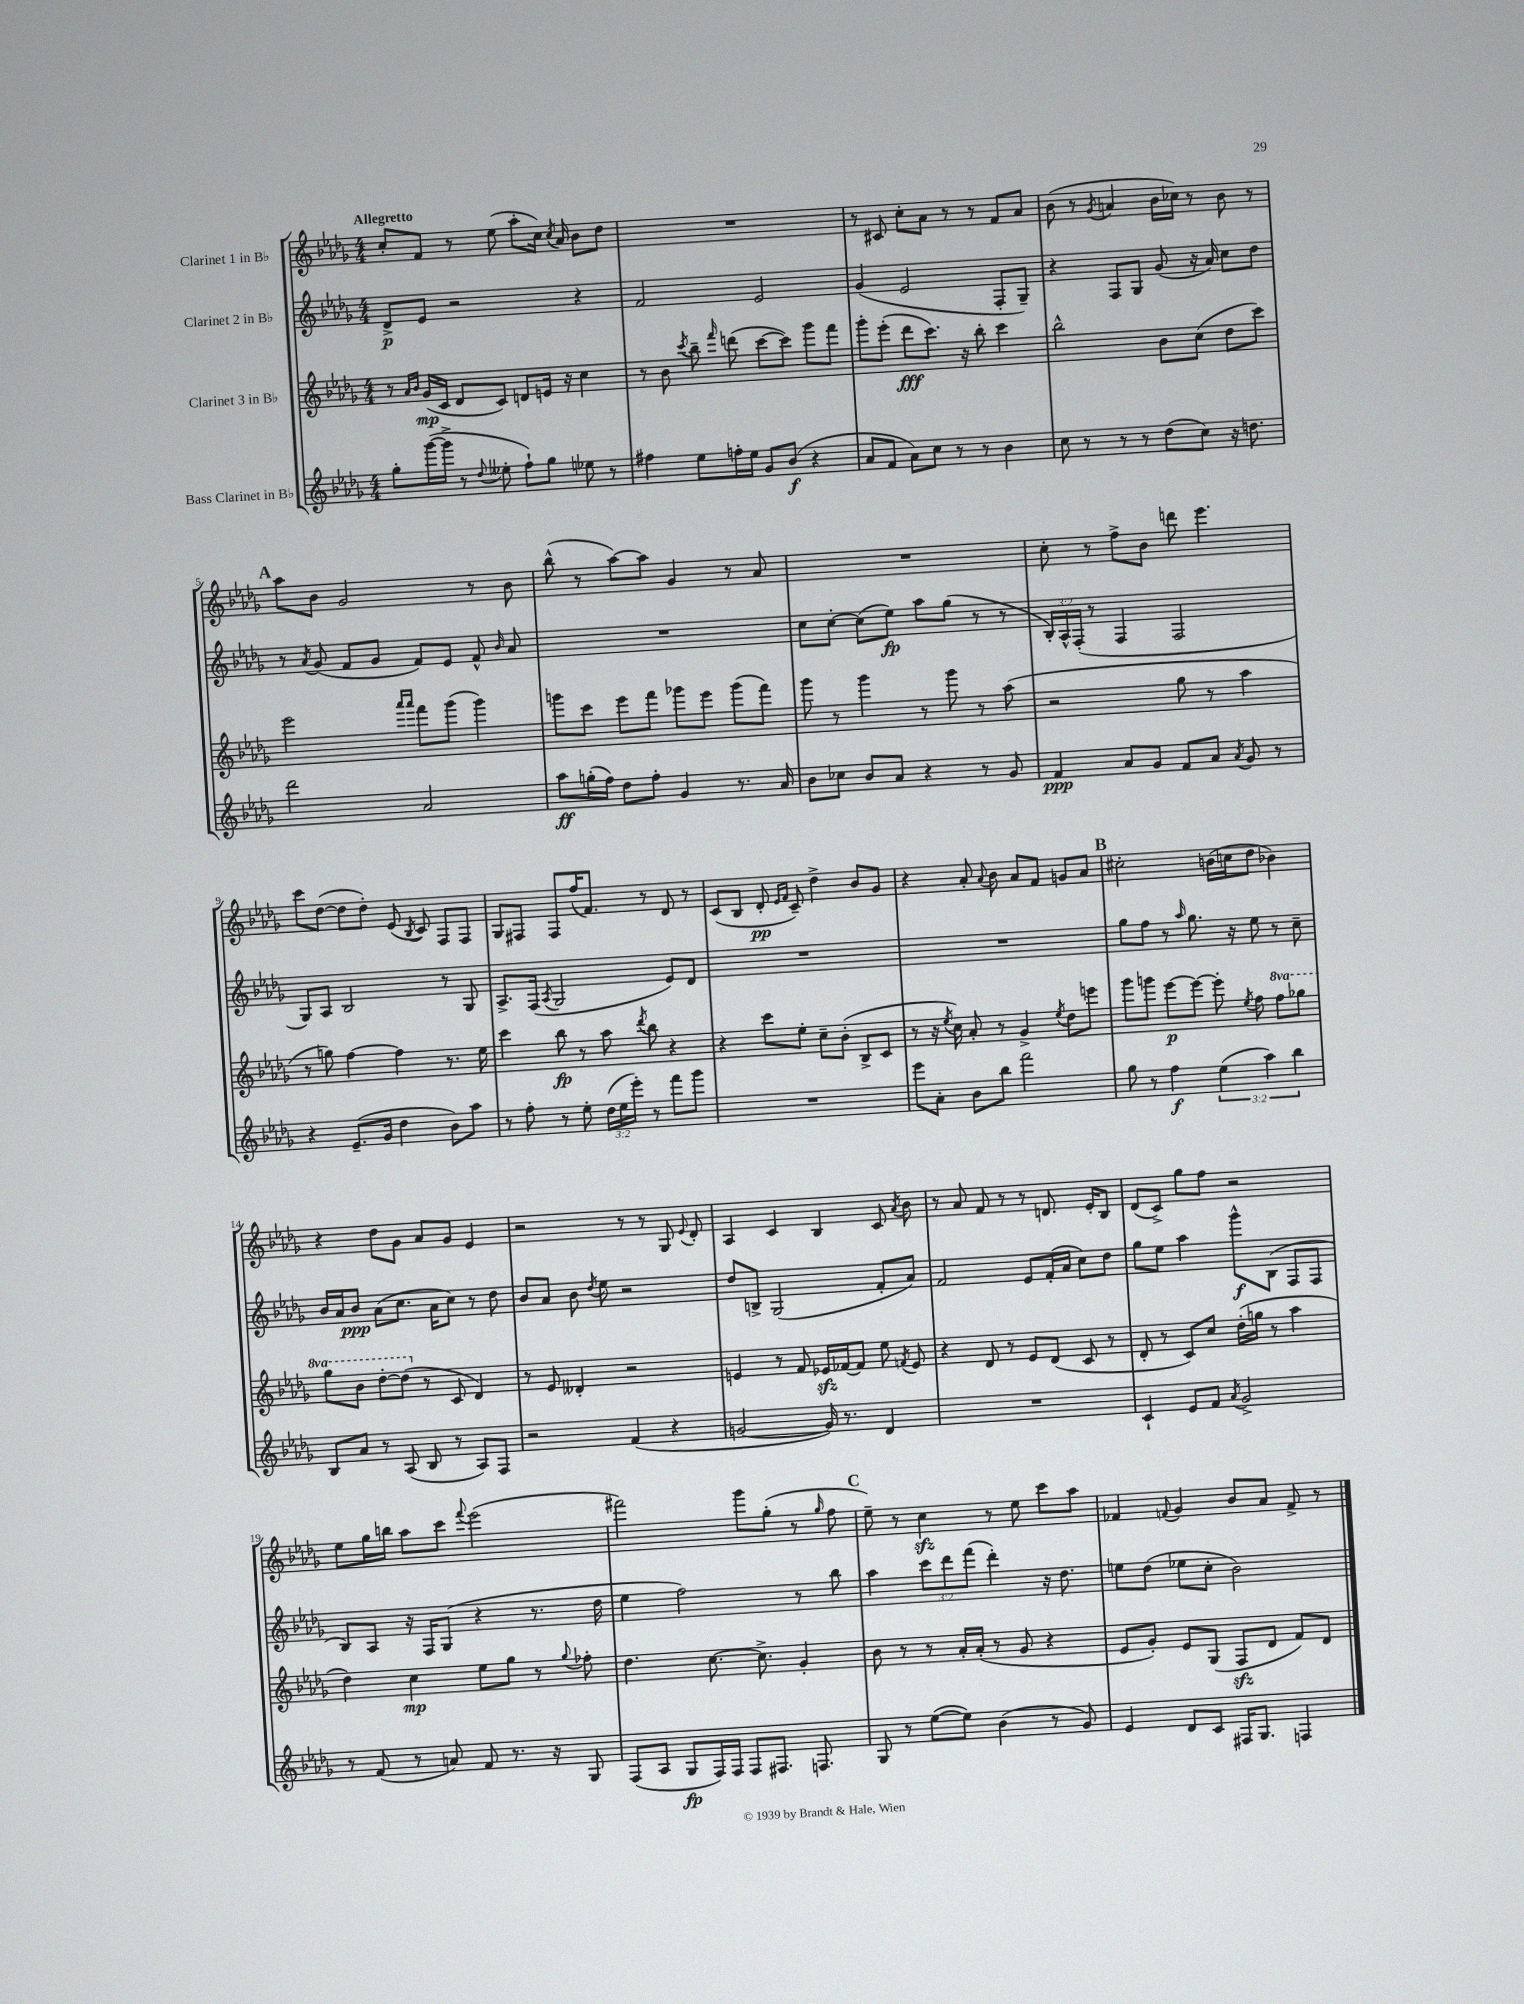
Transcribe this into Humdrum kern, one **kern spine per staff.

**kern	**kern	**kern	**kern
*staff4	*staff3	*staff2	*staff1
*clefG2	*clefG2	*clefG2	*clefG2
*k[b-e-a-d-g-]	*k[b-e-a-d-g-]	*k[b-e-a-d-g-]	*k[b-e-a-d-g-]
*M4/4	*M4/4	*M4/4	*M4/4
8gg-'	8r	8d-^	8cc'
.	16qqa-	.	.
.	16qqb-	.	.
([16ggg-	(16g-	8e-	8f
16ggg-^]	16c	.	.
8r	8d-	2r	8r
8qqdd-	.	.	.
8ee--'	8c)	.	(8ee-
8ff`)	8d	.	8aa-'
8gg-	16e	.	16cc)
.	.	.	8qcc
.	16r	.	16a-
8ee-	4cc	4r	8b-
8r	.	.	8dd-
=	=	=	=
4ff#	8r	2f	1r
.	8b-	.	.
.	8qccc	.	.
8ee-	8bb-~	.	.
.	16qqfff	.	.
16ff'	(8ddd	.	.
16ee-	.	.	.
8g-	[8ccc	2e-	.
(8b-	8ccc])	.	.
4r	8ggg-	.	.
.	8fff	.	.
=	=	=	=
8a-	8ggg-'	(4g-	8r
8f	(8eee-'	.	8c#
8a-)	8ddd-	2e-	8cc'
8cc	8.ccc)	.	8a-
8r	.	.	8r
.	16r	.	.
8r	8bb-'	.	8r
4b-	4ccc	8F'	8f
.	.	8G-~)	8a-
=	=	=	=
8cc	2bb-^^	4r	(8b-
8r	.	.	8r
.	.	.	8qg-
8r	.	8F	4a
8r	.	8G-	.
(8dd-	8b-	(8g-	16b-
.	.	.	16cc-)
8cc)	(8cc	16r	8r
.	.	16a-)	.
16r	8dd-	8cc	8b-
8.dd	.	.	.
.	8ccc)	8dd-	8r
=	=	=	=
2ddd-	2eee-	8r	8aa-
.	.	8qa-	.
.	.	(8g-	8b-
.	.	8f	2g-
.	.	8g-	.
.	16qqaaa-	.	.
.	16qqaaa-	.	.
2a-	8fff	8f)	.
.	(8ggg-	8e-	.
.	4ggg-)	8f^^	8r
.	.	16qqb-	.
.	.	8a-	8b-
=	=	=	=
8aa-	8ggg	1r	(8bb-^^
(16gg'	8ccc	.	8r
16ff)	.	.	.
8dd-	8eee-	.	[8aa-)
8ff'	8fff	.	8aa-]
4g-	8ggg-	.	4g-
.	8eee-	.	.
8.r	(8ggg-	.	8r
.	8fff)	.	8a-
16a-	.	.	.
=	=	=	=
8b-	8ggg-	8cc	1r
8cc-	8r	[8cc'	.
8b-	4ggg-	(8cc]	.
8a-	.	8ee-)	.
4r	8r	8aa-	.
.	8ggg-	(8gg-	.
8r	8r	8r	.
8g-	(8aa-	8r	.
=	=	=	=
4f	2r	24B-')	8cc'
.	.	24A-^^	.
.	.	(24F'	.
.	.	8r	8r
8a-	.	4F	8ff^
8g-	.	.	8b-
8f	8gg-	2F	8ddd
8a-	8r	.	4.eee-
8qa-	.	.	.
8g-	4aa-	.	.
8r	.	.	.
=	=	=	=
4r	8r	8G-)	8ccc
.	8gg)	8A-	([8dd-
(8.e-~	[4ff	2B-	8dd-]
.	.	.	8dd-')
16g-	.	.	.
4dd-	4ff]	.	(8e-
.	.	.	8qB-
.	.	.	8c)
8b-)	8.r	8r	8F
8aa-	.	8G-	8F
.	16ee-	.	.
=	=	=	=
8r	4ccc	8.A-^	8G-
8ff'	.	.	8F#
.	.	(16F	.
.	.	8qA-	.
8r	8bb-	2G-	8F#
8ee-'	8r	.	(16ff
.	.	.	8.f)
(24dd-	8aa-	.	.
24ee-	.	.	.
24eee-')	.	.	.
.	8qddd-	.	.
8r	8bb-	.	8r
8fff	4r	8e-)	8d-
8ggg-	.	8d-	8r
=	=	=	=
1r	4r	1r	(8c
.	.	.	8B-
.	8ccc	.	8d-'
.	.	.	16qqe-
.	.	.	16qqf
.	8ee-'	.	8c~)
.	8cc~	.	4dd-^
.	(8b-'	.	.
.	8B-^	.	8b-
.	8c	.	8g-
=	=	=	=
8eee-	8r	1r	4r
8a-'	16r	.	.
.	8qee-	.	.
.	16cc)	.	.
8b-	8a-'	.	8a-'
.	.	.	8qqa-
8bb-	8r	.	8b-
2fff	4g-^	.	8a-
.	.	.	8f
.	8qee-	.	.
.	8dd-	.	8g
.	8eee	.	8a-
=	=	=	=
8gg-	8ggg-	8gg-	2cc#'
8r	8ggg	8ff	.
4ff	[8eee-	8r	.
.	.	16qqaa-	.
.	8eee-_	8.gg-	.
(6ee-	8eee-']	.	(16b
.	.	16r	16cc
.	8qee-	.	.
.	8ff	8ee-	8dd-
6aa-)	.	.	.
.	8fff	8r	4b-)
6bb-	.	.	.
.	8ggg-	8cc~	.
=	=	=	=
8B-	8ggg-	16b-	4r
.	.	16a-	.
8a-	8bb-	8b-	.
8r	[8ddd-'	(8a-	8dd-
(8A-	(8ddd-]	8.cc	8g-
8B-	8r	.	8a-
.	.	16a-	.
8r	8c	8cc)	8g-
8A-)	4d-)	8r	4e-
8F	.	8dd-	.
=	=	=	=
2r	8r	8b-	2r
.	8e-	8a-	.
.	4d--'	8b-	.
.	.	8qdd-	.
.	.	8ee-	.
(4f	2r	2r	8r
.	.	.	8r
4r	.	.	8G-
.	.	.	8qqe-
.	.	.	8d-'
=	=	=	=
[2g	4e	8dd-	4A-
.	.	8B^	.
.	8r	(2G-	4c
.	8f	.	.
16g])	16e-	.	4B-
8.r	[16f-	.	.
.	8f-]	.	.
4d-	8ee-	8f'	8c
.	8qf	.	8qa-
.	8e-	8a-)	8b-
=	=	=	=
1r	4r	2f	8r
.	.	.	8a-
.	8d-	.	8f
.	8r	.	8r
.	8e-	8e-	8r
.	(8d-	(16f'	8.d
.	.	16a-	.
.	8c	8cc)	.
.	.	.	16e-'
.	8r	8dd-	8B-
=	=	=	=
4c`	8d-'	8gg-	(8d-
.	8r	8ee-	8c^)
8e-	8c)	4aa-	8gg-
8f	8cc	.	8ff
8qa-	.	.	.
2g-^	(16dd-'	8ggg-^^	2r
.	16gg	.	.
.	8r	(8B-	.
.	4aa-	8F	.
.	.	8F	.
=	=	=	=
8r	4dd-)	8B-)	8ee-
(8f	.	8A-	16gg-
.	.	.	16bb
8r	4cc	16r	8aa-
.	.	16F	.
8a)	.	(8G-	8ccc
.	.	.	8qqfff
8f	8ee-	4r	(2eee-
8.r	8gg-	.	.
.	8r	8.r	.
16r	.	.	.
.	8qqgg-	.	.
8G-	8ff-'	.	.
.	.	16dd-	.
=	=	=	=
(8F	4.dd-	4ee-	2fff#)
8A-	.	.	.
8G-	.	2ff)	.
16F)	[8.cc	.	.
16F	.	.	.
8F	.	.	8ggg-
.	8.cc^]	.	.
8.F#	.	.	(8gg-'
.	4g-'	8r	8r
8.F	.	.	.
.	.	.	16qqgg-
.	.	8bb-	8ff
=	=	=	=
8G-	8b-	4aa-	8ee-~)
8r	8r	.	8r
([8ee-	8r	12ccc	4cc
.	.	12ddd-	.
8ee-])	16a-'	.	.
.	.	(12fff	.
.	(16a-'	.	.
(4b-	8r	4ddd-')	8r
.	8g-	.	8ee-
8r	4r	16r	8ccc
.	.	8.dd-	.
8g-)	.	.	8aa-
=	=	=	=
4e-	8e-	8ee	4f-
.	8g-')	(8dd-	.
.	.	.	8qqf
8d-	8e-	8ee-	4g-
8c	(8G-	8cc'	.
16F#	8F	2b-)	8b-
8.G-	.	.	.
.	8d-	.	8a-
4F	8f)	.	8f^
.	8d-	.	8r
==	==	==	==
*-	*-	*-	*-
